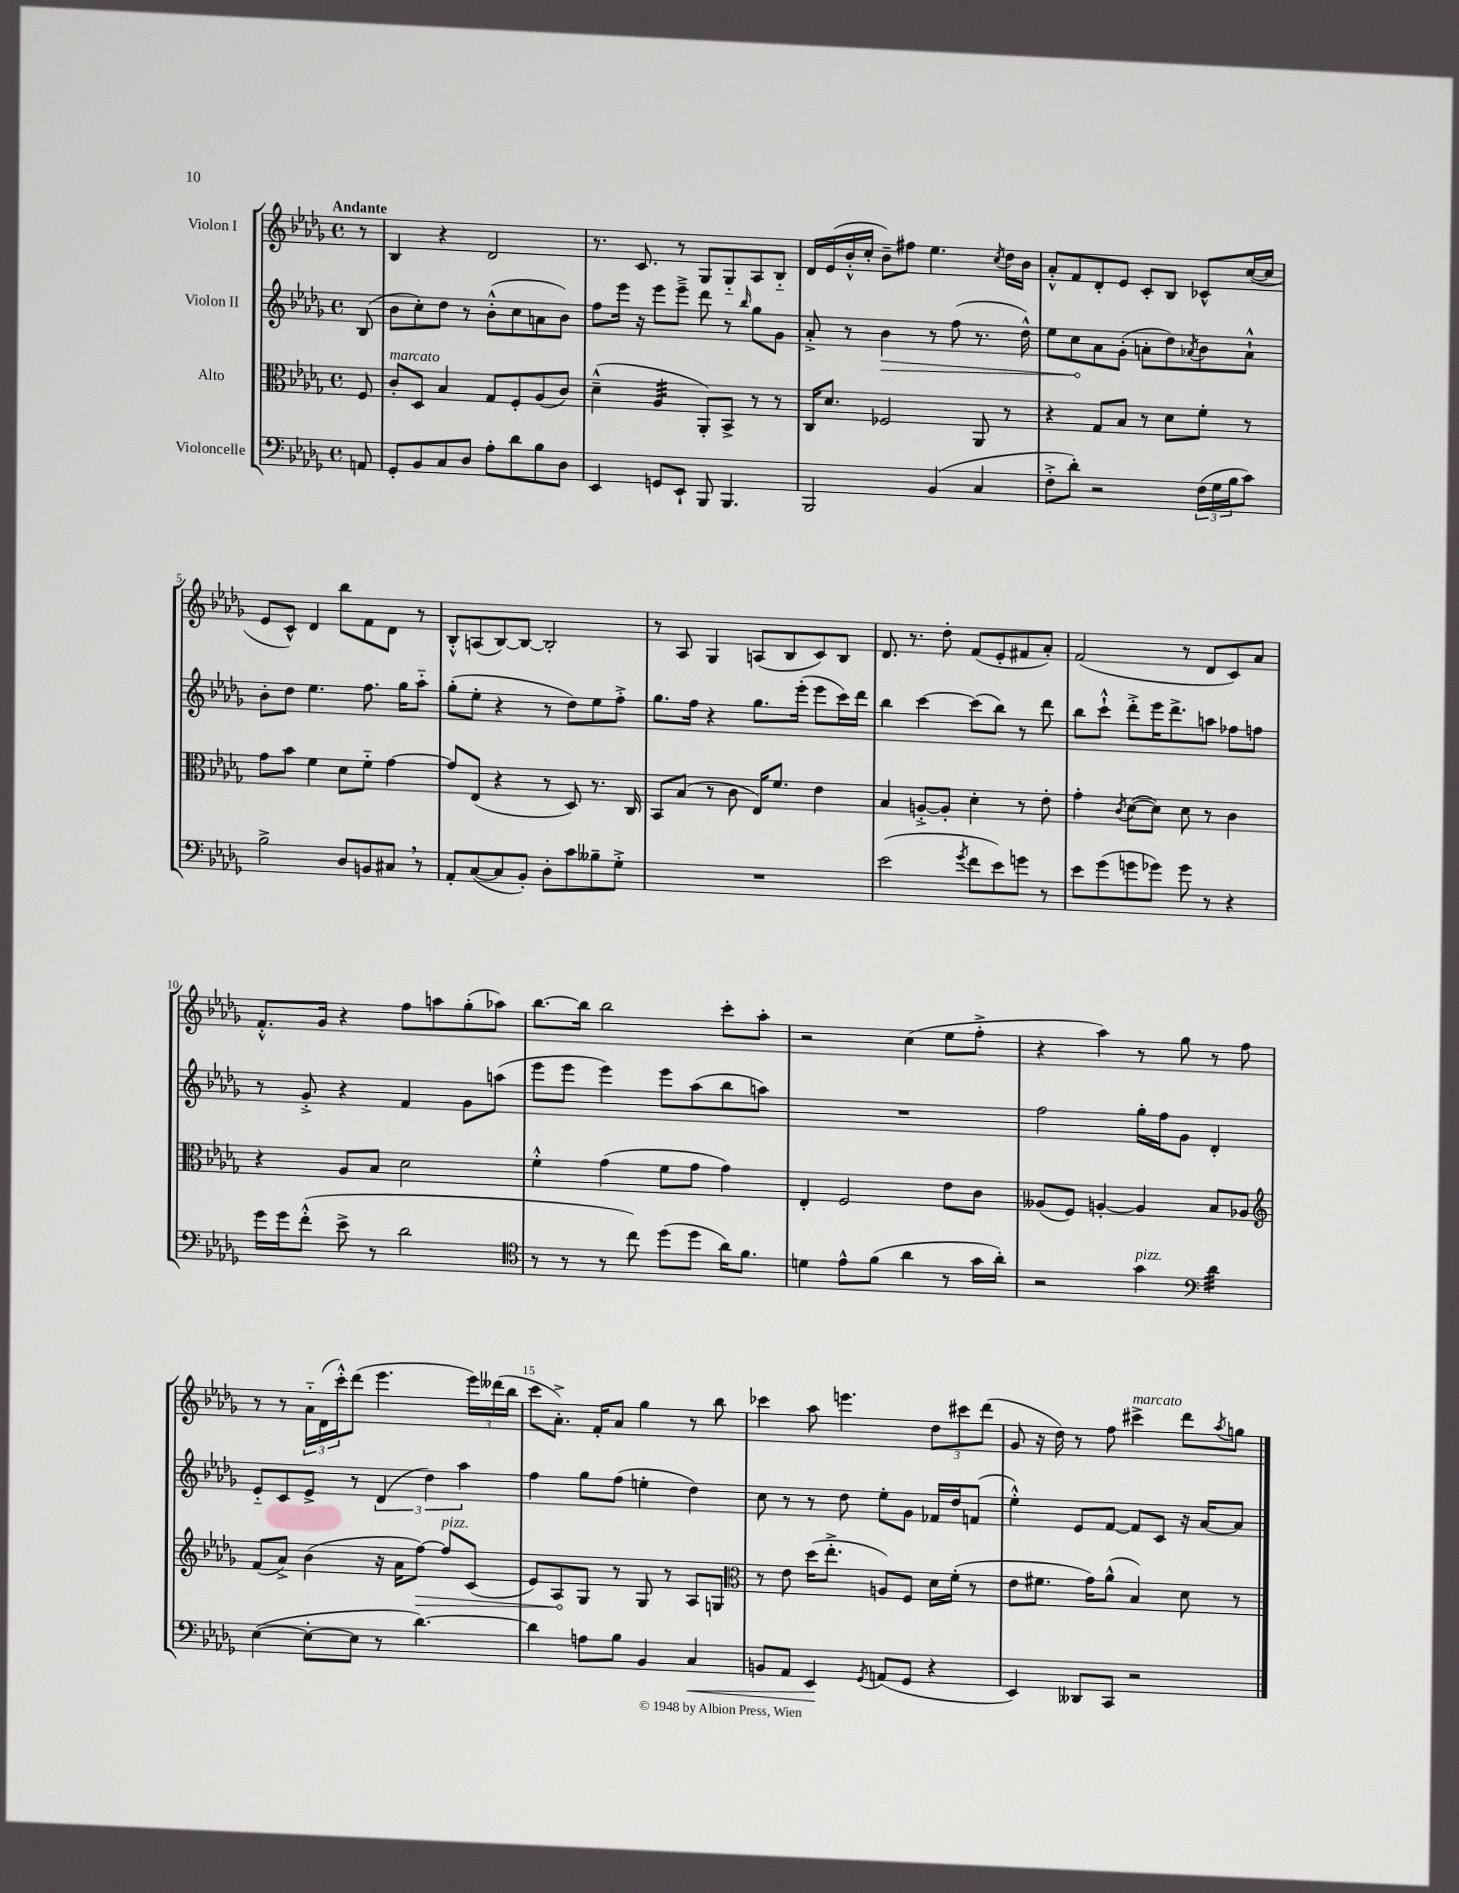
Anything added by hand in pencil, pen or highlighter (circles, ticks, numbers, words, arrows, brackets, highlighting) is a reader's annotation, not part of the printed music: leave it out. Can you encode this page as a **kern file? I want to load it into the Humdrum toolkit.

**kern	**kern	**kern	**kern
*staff4	*staff3	*staff2	*staff1
*clefF4	*clefC3	*clefG2	*clefG2
*k[b-e-a-d-g-]	*k[b-e-a-d-g-]	*k[b-e-a-d-g-]	*k[b-e-a-d-g-]
*M4/4	*M4/4	*M4/4	*M4/4
*met(c)	*met(c)	*met(c)	*met(c)
8AA/	8F/	(8B-/	8r
=	=	=	=
8GG-'/L	8c'/L	8b-\L	4B-/
8BB-/	8D-/J	8cc'\)	.
8C/	4B-/	8dd-\J	4r
8D-/J	.	8r	.
8A-'\L	8G-/L	(8b-'^^\L	2d-/
8d-\	8F'/	8cc\	.
8B-\	(8A-/	8a\	.
8D-\J	8c/J)	8b-\J)	.
=	=	=	=
4EE-/	(4d-~^^\	8ff\L	8.r
.	.	16eee-\Jk	.
.	.	16r	8.c/
8GG/L	4A-/	8eee-\L	.
8EE-`/J	.	8eee-~^\J	8r
8BBB-/	8AA-'/L)	8ddd-\	8G-/L
4.BBB-/	8BB-^/J	8r	8G-'~/
.	.	16qqbb-/	.
.	8r	8gg-\L	8A-/
.	8r	8g-\J	8B-'~/J
=	=	=	=
2BBB-/	16C/LK	8a-'^/	16d-/LL
.	8.d-/J	.	(16e-/
.	.	8r	16b-'^^/
.	.	.	16cc'/JJ
.	2F-/	4b-\	8b-~\L)
.	.	.	8ff#\J
(4BB-/	.	8r	4.ee-\
.	.	(8ff\	.
4C/	8AA-/	8.r	.
.	.	.	8qcc/
.	8r	.	16dd-\LL
.	.	16dd-^^\)	16b-\JJ
=	=	=	=
8F'^\L	4r	8ee-\L	8a-'^^/L
8d-'\J)	.	8cc\	8f/
2r	8G-/L	8a-\	8d-'/
.	8B-/J	(8g-'\J	8e-/J
.	8r	8a'\L	8c'/L
.	8d-\L	8dd-\)	8B-/J
.	.	8qa-/	.
(24F\LL	8f'\J	8b-\	8c-^^/L
24G-\	.	.	.
24B-\J	.	.	.
8c\J)	8r	8a-`^^\J	([16cc/L
.	.	.	16cc/]JJ
=	=	=	=
2B-^\	8g-\L	8b-'\L	8e-/L
.	8b-\J	8dd-\J	8c^^/J)
.	4f\	4.ee-\	4d-/
8D-/L	8d-\L	.	8bb-\L
8BB/	8f'~\J	8.ff\	8f\
8C#/J	[4g-\	.	8d-\J
.	.	16gg-\LK	.
8r	.	8aa-'~\J	8r
=	=	=	=
8AA-'/L	8g-/]L	(8gg-'\L	8B-'^^/L
([8C/	(8E-/J	8ee-'\J	(8A/
8C/]	4r	4r	[8B-/)
8BB-'/J)	.	.	8B-/_J
8D-'\L	8r	8r	2B-'/]
8c\	8D-/)	8dd-\L)	.
8B--~\	8.r	8ee-\	.
8G-'^\J	.	8ff'^\J	.
.	16C/	.	.
=	=	=	=
1r	8BB-/L	8.gg-\L	8r
.	(8B-/J	.	8A-/
.	.	16ff\Jk	.
.	8r	4r	4G-/
.	8c\	.	.
.	16E-/LK)	8.gg-\L	(8A/L
.	8.f/J	.	.
.	.	.	8B-/
.	.	(16eee-'\Jk	.
.	4e-\	8eee-\L	8c/)
.	.	16ccc\L)	8B-/J
.	.	16ddd-\JJ	.
=	=	=	=
(2e-\	4B-/	4bb-\	8.d-/
.	.	.	8.r
.	[8A'^/L	[4ccc\	.
.	8A'/]J	.	8dd-'\
8qg-/	.	.	.
8f\L	4d-'\	(8ccc\]L	(8f/L
8e-\)	.	8bb-\J)	8e-'/
8g\J	8r	8r	8f#/
8r	8e-'\	8ddd-\	8a-'/J)
=	=	=	=
8e-\L	4g-'\	8bb-\L	(2f/
(8g-\	.	8ccc`^^\J	.
.	8qc/	.	.
8g\	([8d-\L	8ddd-'^\L	.
8g-\J)	8d-\]J)	16eee-\K	.
.	.	8.ddd-^\	.
8g-\	8d-\	.	8r
8r	8r	8aa\J	8d-/L
4r	4c\	8ff-\L	8c/)
.	.	8ff\J	8a-/J
=	=	=	=
16g-\LL	4r	8r	8.f'^^/L
16g-\J	.	.	.
(8f'^^\J	.	8g-'^/	.
.	.	.	16g-/Jk
8e-^\	8A-/L	4r	4r
8r	8B-/J	.	.
2d-\	2d-\	4f/	8ff\L
.	.	.	8aa\
.	.	8g-\L	(8gg-'\
.	.	(8aa\J	8aa-\J)
=	=	=	=
*clefC4	*	*	*
8r	4f'^^\	8eee-\L	[8.bb-\L
8r	.	8eee-\J	.
.	.	.	16bb-\]Jk
8r	(4g-\	4eee-\)	2bb-\
8cc\)	.	.	.
(8dd-\L	8f\L	8eee-\L	.
8dd-\J	8g-\J	(8aa-\	.
16a-\LK)	4g-\)	8bb-\	8ccc'\L
8.f\J	.	.	.
.	.	8aa\J)	8aa-'\J
=	=	=	=
4d\	4E-'/	1r	2r
8e-^^\L	2F/	.	.
(8f\J	.	.	.
4a-\	.	.	(4cc\
8r	8e-\L	.	8ee-\L
16g-\LL	8c\J	.	8ff'^\J
16a-'\JJ)	.	.	.
=	=	=	=
2r	(8A--/L	2ff\	4r
.	8F/J)	.	.
.	[4A'/	.	4aa-\)
4g-\	4A/]	16gg-'\LL	8r
.	.	16ff\J	.
.	.	8g-\J	8gg-\
*clefF4	*	*	*
4d-\	8B-/L	4d-'/	8r
.	8A-/J	.	8ff\
=	=	=	=
*	*clefG2	*	*
([4E-\	(8f/L	8e-'~/L	8r
.	8a-^/J)	8c/	8r
8E-'\_L	(4b-\	8e-^/J	24a-'~\LL
.	.	.	(24d-\
.	.	.	24ccc'^^\J)
8E-\]J	.	8r	(8ddd-\J
8r	16r	(6d-/	4.eee-\
.	16a-\LK	.	.
[4.d-\)	[8ff\J)	.	.
.	.	6dd-\)	.
.	8ff/]L	.	.
.	.	6aa-\	.
.	(8c/J	.	24eee-\LL)
.	.	.	(24ddd--\
.	.	.	24bb-\JJ
=	=	=	=
4d-\]	8e-/L)	4ff\	8ccc\L
.	8A-/	.	8.a-'^\J)
8A\L	8G-/J	8gg-\L	.
.	.	.	16f'/LK
8B-\J	8r	(8ff\J	8a-/J
4BB-/	8G-/	4ee'\	4gg-\
.	8r	.	.
4C/	8A-/L	4dd-\)	8r
.	8G/J	.	8bb-\
=	=	=	=
*	*clefC3	*	*
8BB/L	8r	8cc\	4ccc-\
8AA-/J	8e-\	8r	.
4EE-/	(16dd-\LK	8r	8aa-\
.	8.ee-'^\J	.	.
.	.	8dd-\	4.eee\
8qGG-/	.	.	.
(8AA/L	8A/L)	8ee-'\L	.
8GG-/J	8F/J	8g-\J	.
4r	16d-\LL	16f-/LL	12dd-\L
.	(16f'\JJ	16dd-/J	.
.	.	.	12ccc#\
.	8r	(8f/J	.
.	.	.	(12ddd-\J
=	=	=	=
4EE-/)	8e-\L	4ee-'^^\)	8g-/
.	8.f#\J	.	16r
.	.	.	16dd-\)
8DD--/L	.	8e-/L	8r
.	16g-\LK)	.	.
8CC/J	(8a-^^\J	[8f/J	8ff\
2r	4B-/)	8f/]L	4ccc#^\
.	.	8c/J	.
.	8d-\	16r	8ddd-\L
.	.	[16a-/LK	.
.	.	.	8qaa-/
.	8r	8a-/]J	8gg\J
==	==	==	==
*-	*-	*-	*-
